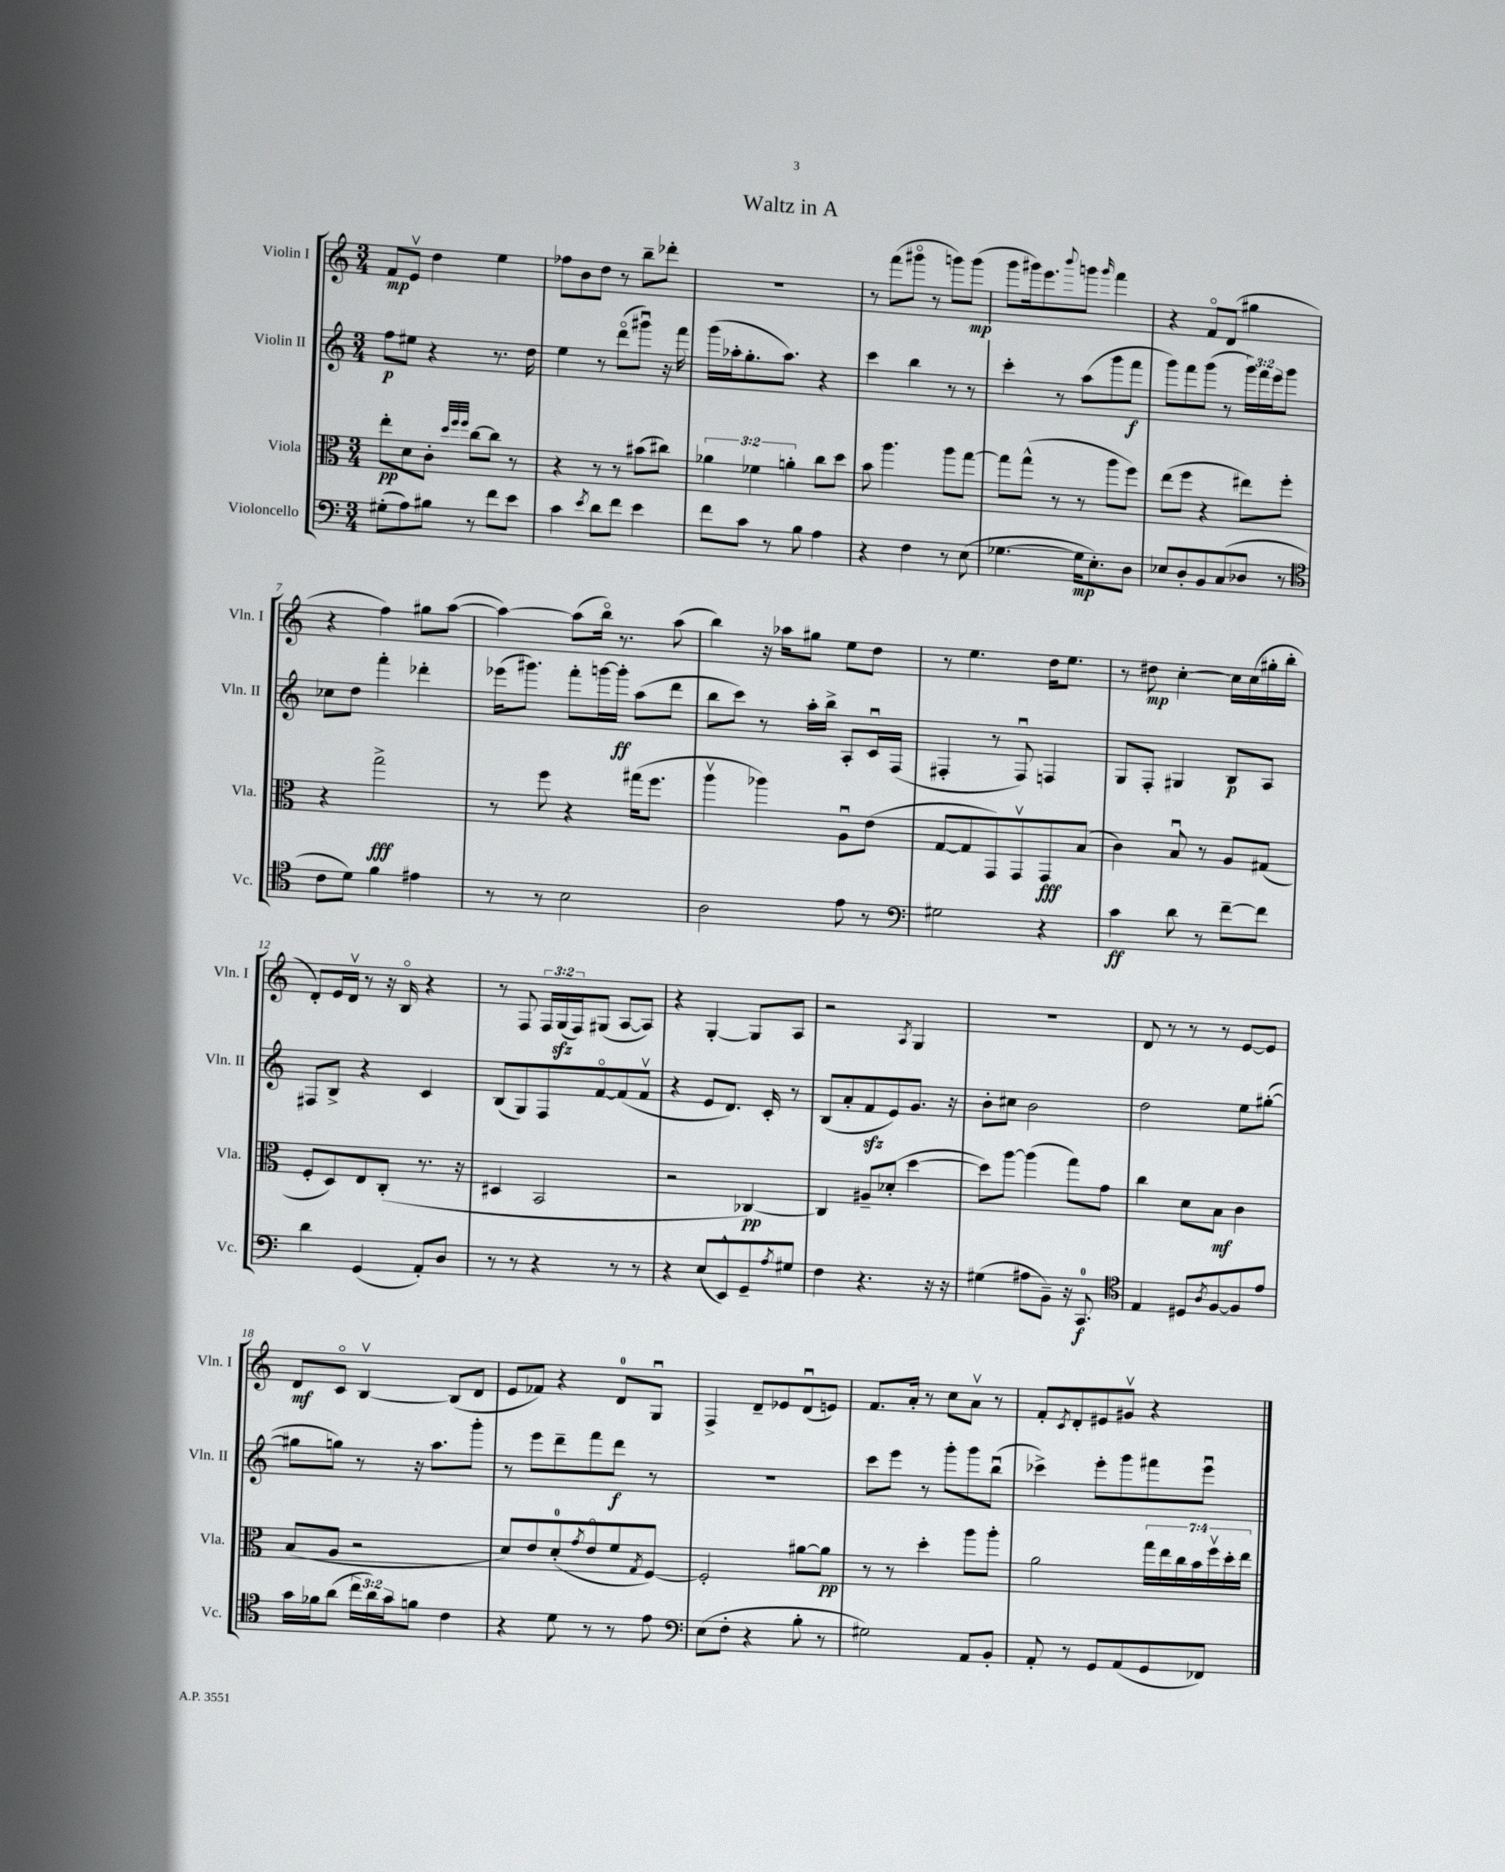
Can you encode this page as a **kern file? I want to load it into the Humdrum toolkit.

**kern	**kern	**kern	**kern
*staff4	*staff3	*staff2	*staff1
*clefF4	*clefC3	*clefG2	*clefG2
*k[]	*k[]	*k[]	*k[]
*M3/4	*M3/4	*M3/4	*M3/4
(8G#'	8ee'	8ff	8f
8A)	8d	8ee#	8ev
8B#	8c'	4r	4dd
.	32qqdd	.	.
.	32qqff	.	.
.	32qqff	.	.
8r	[8cc	.	.
8f	8cc]	8.r	4ee
8e	8r	.	.
.	.	16dd	.
=	=	=	=
4c	4r	4ee	8ff-
.	.	.	8b
8qe	.	.	.
8d	8r	8r	8dd
8f	8r	(8dddo	8r
4e	(8b#	8ggg#u)	8bb~
.	8cc#)	16r	8ddd-'
.	.	16fff	.
=	=	=	=
8f	6a-	(16ggg	2.r
.	.	16aa-'	.
8c	.	8.gg'	.
.	6f-	.	.
8r	.	.	.
.	.	8.aa-)	.
.	6a'	.	.
8B	.	.	.
4A	8cc	4r	.
.	8dd	.	.
=	=	=	=
4r	8b	4ccc	8r
.	4.aa	.	(8fff
4F	.	4bb	8ggg#o
.	.	.	8r
8r	8aa	8r	8ggg)
(8E	[8gg	8r	(8ggg
=	=	=	=
[4.G-	8gg]	4ccc'	8ggg
.	(8gg^^	.	16ggg#)
.	.	.	8.eee
.	8r	8r	.
.	.	.	8qqbbb
16G-]	8r	(8aa	8ggg
8.E')	.	.	.
.	.	.	16qqggg
.	8aa	8ggg	4fff
8D	8ff)	8fff	.
=	=	=	=
8E-	(8ee	8ggg)	4r
8D'	8ff	8fff	.
8BB	4r	(8ggg	8fo
(8C	.	8r	(8d
8D-	8ee#)	24ggg)	4gg#
.	.	24fff	.
.	.	24eee	.
8r	8ff'	8ggg	.
=	=	=	=
*clefC4	*	*	*
8c	4r	8cc-	4r
8d)	.	8dd	.
4f	2gg^	4fff'	4ff)
4e#	.	4ddd-'	8gg#
.	.	.	([8aa
=	=	=	=
8r	8r	(16eee-	4aa_)
.	.	8.ggg#)	.
8r	8ff	.	.
2B	4r	8fff'	(8aa]
.	.	[16ggg	16bbo)
.	.	16ggg']	8.r
.	(16gg#	(8aa	.
.	8.ff	.	.
.	.	8ddd	(8aa
=	=	=	=
2A	4aav	8bb	4bb)
.	.	8ccc)	.
.	4aa-)	8r	16r
.	.	.	16aa-
.	.	16aa'	8gg#
.	.	16bb^	.
8e	8Au	8A'	8ee
8r	(8e	16cu	8dd
.	.	(16F	.
=	=	=	=
*clefF4	*	*	*
2G#	[8G	4F#'	8r
.	8G]	.	4.ee
.	8GG)	8r	.
.	8GGv	8F#u)	.
4r	8GG	4F	16dd
.	.	.	8.ee
.	(8B	.	.
=	=	=	=
4c	4c)	8G	8r
.	.	8F'	8dd#
8d	8Bu	4G#	[4cc'
8r	8r	.	.
[8f~	8A	8B	16cc]
.	.	.	(16cc
8f]	(8G#	8A	16gg#'
.	.	.	16bb'
=	=	=	=
4d	8F'	8F#	8d')
.	8D)	8B^	16e
.	.	.	16dv
(4GG	8E	4r	8r
.	(8C'	.	16r
.	.	.	16Bo
8AA')	8.r	4c	4r
8D	.	.	.
.	16r	.	.
=	=	=	=
8r	4D#	(8B	8r
8r	.	8G)	8F
4r	2BB	8F	24F
.	.	.	(24G
.	.	.	24F)
.	.	[8fo	(8G#
8r	.	(8f]	[8A
8r	.	8fv	8A])
=	=	=	=
4r	2r	4r	4r
(8E	.	8e	[4G'
8EE^^)	.	8.d)	.
8GG~	[4C-)	.	8G]
.	.	16c'	.
8qA	.	.	.
8G#	.	8r	8A
=	=	=	=
4F	4C-]	(8B	2r
.	.	8a'	.
4.r	8A#~	8f	.
.	(8d-'	8e)	.
.	.	.	8qA
.	[4dd	8.g	4G
16r	.	.	.
16r	.	16r	.
=	=	=	=
(4G#	8dd])	8b'	2.r
.	[8aa	8cc#	.
8A#	(4aa]	2b	.
8BB~)	.	.	.
16r	8gg)	.	.
8.CC	.	.	.
.	8g	.	.
=	=	=	=
*clefC4	*	*	*
4E	4cc	2dd	8d
.	.	.	8r
8D#	8d	.	8r
8qA	.	.	.
[8F	8B	.	8r
8F]	4c	8ee	[8e
8e	.	([8gg#'	8e]
=	=	=	=
16g	(8B	8gg#]	8d
16f-	.	.	.
(8a	8A	8gg)	8co
24cc	2r	8r	[4Bv
24a)	.	.	.
24g	.	.	.
8f	.	16r	.
.	.	8.aa	.
4c	.	.	(8B]
.	.	8ggg'	8d
=	=	=	=
4r	8d)	8r	8e
.	8e	8eee	8f-)
8d	(8d'	8ddd~	4r
.	8qg	.	.
8r	8eo	8fff	.
8r	8f	8ddd	8d
.	8qG	.	.
8e	[8F)	8r	8Gu
=	=	=	=
*clefF4	*	*	*
(8E	2F']	2.r	4F^
8F'	.	.	.
4r	.	.	8d~
.	.	.	8e-
8B'	[8a#	.	(8du
8r	8a#]	.	8e)
=	=	=	=
2G#)	8r	8ccc	8.f
.	8r	8eee	.
.	.	.	16a'
.	4dd'	8r	8r
.	.	8ggg'	8cc
8AA	8aa	8ggg	8av
8BB'	8aa'	(8bbu	8r
=	=	=	=
8AA'	2a	4ccc-^)	8f'
.	.	.	8qc
8r	.	.	8d'
8GG	.	8eee'	8e#
(8AA	.	8ggg	8g#v
8GG	28gg	8fff#	4r
.	28ee	.	.
.	28cc	.	.
.	28b	.	.
8FF-)	.	8eeeu	.
.	28ffv	.	.
.	28dd'	.	.
.	28ee	.	.
==	==	==	==
*-	*-	*-	*-
